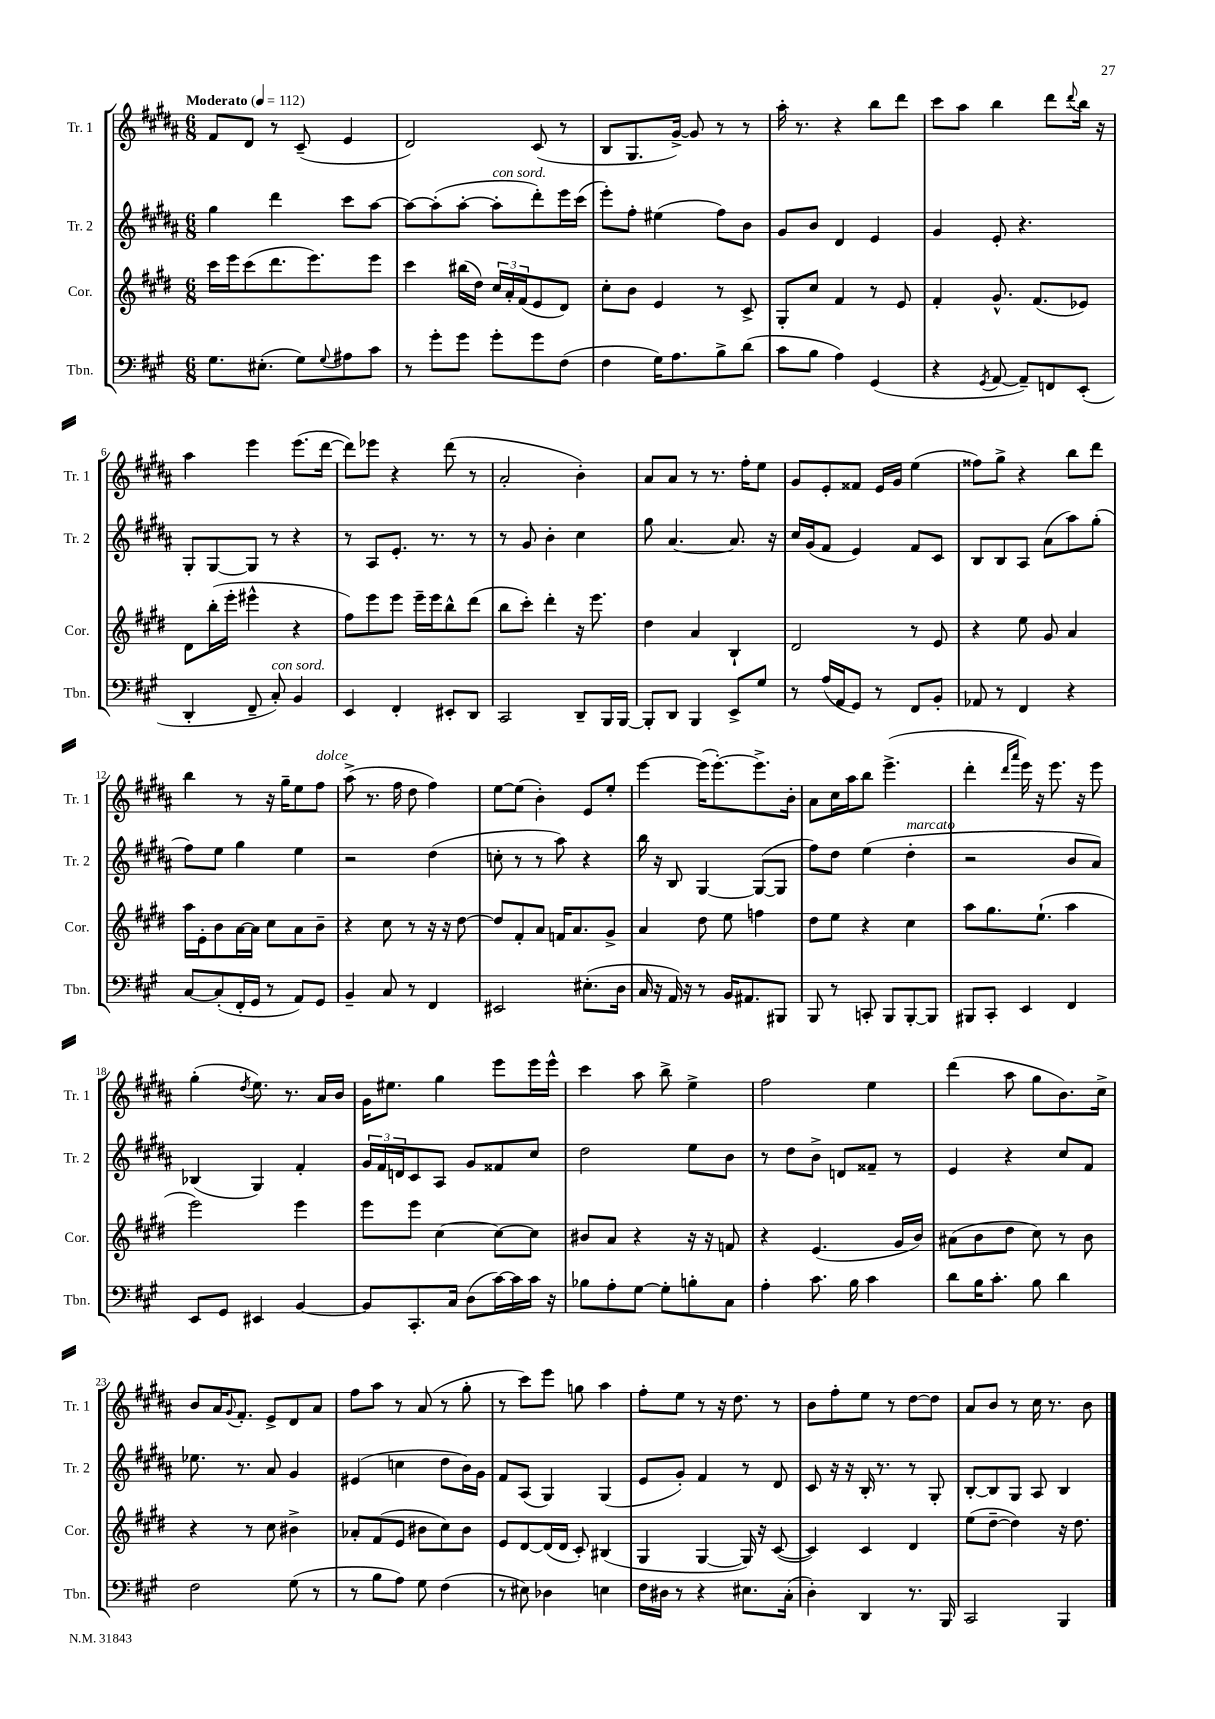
<<
\new StaffGroup <<
\new Staff = "s0" \with { instrumentName = "Tr. 1" shortInstrumentName = "Tr. 1" } {
    \clef treble \key b \major \numericTimeSignature \time 6/8 \tempo "Moderato" 4 = 112
    fis'8 dis'8 r8 cis'8--( e'4 |
    dis'2) cis'8( r8 |
    b8 gis8. gis'16~->) gis'8 r8 r8 |
    ais''16-. r8. r4 b''8 dis'''8 |
    cis'''8 ais''8 b''4 dis'''8 \appoggiatura { dis'''8 } b''16 r16 |
    ais''4 e'''4 e'''8.( dis'''16~ |
    dis'''8) ees'''8 r4 dis'''8( r8 |
    ais'2-. b'4-.) |
    ais'8 ais'8 r8 r8. fis''16-. e''8 |
    gis'8 e'8-. fisis'8 e'16 gis'16 e''4( |
    fisis''8) gis''8-> r4 b''8 dis'''8 |
    b''4 r8 r16 gis''16-- e''8 fis''8^\markup { \italic "dolce" } |
    ais''8->( r8. fis''16 dis''8 fis''4) |
    e''8~ e''8( b'4-.) e'8 e''8-. |
    e'''4~ e'''16( e'''8.~-.) e'''8.-> b'16-. |
    ais'8 cis''16 ais''16 b''8 e'''4.->( |
    dis'''4-. \grace { dis'''16 ais'''16 } e'''16) r16 e'''8. r16 e'''8 |
    gis''4-.( \acciaccatura { dis''8 } e''8.) r8. ais'16 b'16 |
    gis'16 eis''8. gis''4 e'''8 e'''16 e'''16-^ |
    cis'''4 ais''8 b''8-> e''4-> |
    fis''2 e''4 |
    dis'''4( ais''8 gis''8 b'8.) cis''16-> |
    b'8 ais'16 \appoggiatura { gis'8 } fis'8.-. e'8-> dis'8 ais'8 |
    fis''8 ais''8 r8 ais'8( r8 gis''8-. |
    r8 cis'''8) e'''8 g''8 ais''4 |
    fis''8-. e''8 r8 r16 dis''8. r8 |
    b'8 fis''8-. e''8 r8 dis''8~ dis''8 |
    ais'8 b'8 r8 cis''16 r8. b'8 \bar "|." |
}
\new Staff = "s1" \with { instrumentName = "Tr. 2" shortInstrumentName = "Tr. 2" } {
    \clef treble \key b \major \numericTimeSignature \time 6/8
    gis''4 dis'''4 cis'''8 ais''8~ |
    ais''8~ ais''8-.( ais''8~-. ais''8-.^\markup { \italic "con sord." } dis'''8-.) e'''16 cis'''16( |
    e'''8-.) fis''8-. eis''4( fis''8) b'8 |
    gis'8 b'8 dis'4 e'4 |
    gis'4 e'8-. r4. |
    gis8-. gis8~ gis8 r8 r4 |
    r8 ais8 e'8.-. r8. r8 |
    r8 gis'8 b'4-. cis''4 |
    gis''8 ais'4.~ ais'8. r16 |
    cis''16 gis'16( fis'8 e'4) fis'8 cis'8 |
    b8 b8 ais8 ais'8( ais''8) gis''8-.( |
    fis''8) e''8 gis''4 e''4 |
    r2 dis''4( |
    c''8-. r8 r8 ais''8) r4 |
    b''16 r16 b8 gis4~ gis8~( gis8 |
    fis''8) dis''8 e''4( dis''4-.^\markup { \italic "marcato" } |
    r2 b'8 ais'8) |
    bes4( gis4) fis'4-. |
    \tuplet 3/2 { gis'16 fis'16 d'16 } cis'8 ais8 gis'8 fisis'8 cis''8 |
    dis''2 e''8 b'8 |
    r8 dis''8 b'8-> d'8 fisis'8-- r8 |
    e'4 r4 cis''8 fis'8 |
    ees''8. r8. ais'8 gis'4 |
    eis'4( c''4 dis''8 b'16) gis'16 |
    fis'8 ais8( gis4) gis4( |
    e'8 gis'8-.) fis'4 r8 dis'8 |
    cis'8 r16 r16 b16-. r8. r8 gis8-. |
    b8~-. b8 gis8 ais8 b4 \bar "|." |
}
\new Staff = "s2" \with { instrumentName = "Cor." shortInstrumentName = "Cor." } {
    \clef treble \key e \major \numericTimeSignature \time 6/8
    cis'''16 e'''16 cis'''8( dis'''8. e'''8.) e'''8 |
    cis'''4 bis''16( dis''16) \tuplet 3/2 { cis''16 a'16-. fis'16( } e'8 dis'8) |
    cis''8-. b'8 e'4 r8 cis'8-> |
    gis8-. cis''8 fis'4 r8 e'8 |
    fis'4-. gis'8.-^ fis'8.( ees'8) |
    dis'8 b''16-.( e'''16-. eis'''4-^ r4 |
    fis''8) e'''8 e'''8 e'''16-- e'''16 b''8-^ dis'''8( |
    b''8 cis'''8-.) dis'''4-. r16 e'''8. |
    dis''4 a'4 b4-! |
    dis'2 r8 e'8 |
    r4 e''8 gis'8 a'4 |
    a''16 e'16-. b'8 a'16~ a'16 cis''8 a'8 b'8-- |
    r4 cis''8 r8 r16 r16 dis''8~ |
    dis''8 fis'8-. a'8 f'16 a'8. gis'8-> |
    a'4 dis''8 e''8 f''4 |
    dis''8 e''8 r4 cis''4 |
    a''8 gis''8. e''8.-!( a''4 |
    e'''2) e'''4 |
    e'''8 e'''8 cis''4~ cis''8~ cis''8 |
    bis'8 a'8 r4 r16 r16 f'8 |
    r4 e'4.( gis'16 b'16) |
    ais'8( b'8 dis''8 cis''8) r8 b'8 |
    r4 r8 cis''8 bis'4-> |
    aes'8-. fis'8( e'8 bis'8 cis''8) bis'8 |
    e'8 dis'8~ dis'16( dis'16 cis'8-.) bis4( |
    gis4 gis4~ gis16) r16 cis'8~( |
    cis'4) cis'4 dis'4 |
    e''8( dis''8~-- dis''4) r16 dis''8. \bar "|." |
}
\new Staff = "s3" \with { instrumentName = "Tbn." shortInstrumentName = "Tbn." } {
    \clef bass \key a \major \numericTimeSignature \time 6/8
    gis8. eis8.-.( gis8) \appoggiatura { gis8 } ais8 cis'8 |
    r8 gis'8-. gis'8 gis'8-. gis'8 fis8( |
    fis4 gis16) a8. b8-> d'8( |
    cis'8 b8 a4) gis,4( |
    r4 \acciaccatura { gis,8 } a,8~ a,8--) f,8 e,8-.( |
    d,4-. fis,8-- cis8-.^\markup { \italic "con sord." }) b,4 |
    e,4 fis,4-. eis,8-. d,8 |
    cis,2 d,8-- b,,16 b,,16~ |
    b,,8-. d,8 b,,4 e,8-> gis8 |
    r8 a16( a,16 gis,8) r8 fis,8 b,8-. |
    aes,8 r8 fis,4 r4 |
    cis8~ cis8-.( fis,16-. gis,16 r8 a,8) gis,8 |
    b,4-- cis8 r8 fis,4 |
    eis,2 eis8.-.( d16 |
    cis16 r16 a,16) r16 r8 b,16 ais,8. bis,,8 |
    b,,8 r8 c,8-. b,,8 b,,8~-. b,,8 |
    bis,,8 cis,8-. e,4 fis,4 |
    e,8 gis,8 eis,4 b,4~ |
    b,8 cis,8.-. cis16 d8( cis'16~) cis'16 cis'16 r16 |
    bes8 a8-. gis8~ gis8-. b8-. cis8 |
    a4-. cis'8. b16 cis'4 |
    d'8 b16 cis'8.-. b8 d'4 |
    fis2 gis8( r8 |
    r8 b8 a8) gis8 fis4( |
    r8 eis8) des4 e4 |
    fis16 dis16 r8 r4 eis8. cis16-.( |
    d4-.) d,4 r8. b,,16 |
    cis,2 b,,4 \bar "|." |
}
>>
>>
